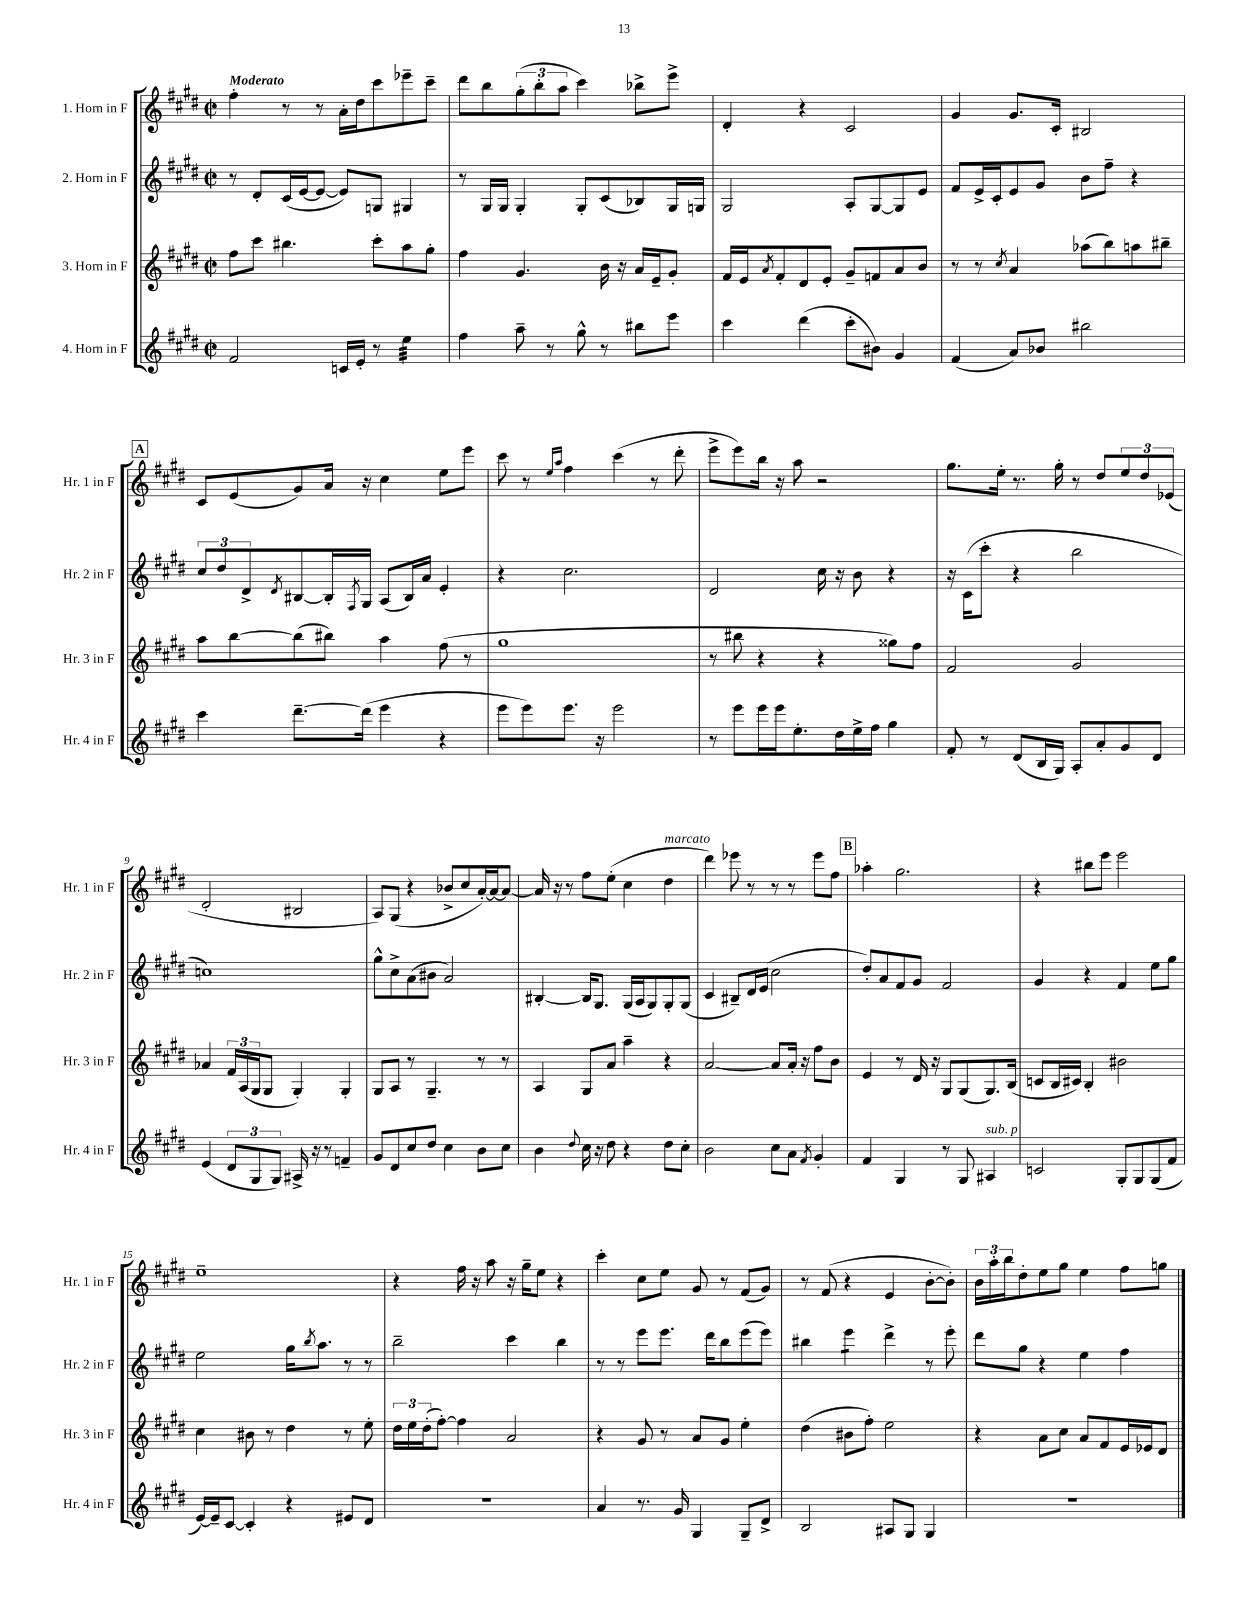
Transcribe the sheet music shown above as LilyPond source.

<<
\new StaffGroup <<
\new Staff = "s0" \with { instrumentName = "1. Horn in F" shortInstrumentName = "Hr. 1 in F" } {
    \clef treble \key e \major \defaultTimeSignature \time 2/2 \tempo "Moderato"
    fis''4-. r8 r8 a'16-. dis''16 cis'''8 ees'''8-- cis'''8-- |
    dis'''8 b''8 \tuplet 3/2 { gis''8-.( b''8-. a''8 } cis'''4) bes''8-> e'''8-> |
    dis'4-. r4 cis'2 |
    gis'4 gis'8. cis'16-. bis2 |
    \mark \markup { \box "A" } cis'8 e'8( gis'8) a'16 r16 cis''4 e''8 e'''8 |
    cis'''8 r8 \grace { e''16 a''16 } fis''4 cis'''4( r8 dis'''8-. |
    e'''8-> e'''8) b''16 r16 a''8 r2 |
    gis''8. e''16-. r8. gis''16-. r8 dis''8 \tuplet 3/2 { e''8 dis''8 ees'8( } |
    dis'2-. bis2 |
    a8) gis8( r4 bes'8-> cis''8 a'16~-.) a'16~ a'8~ |
    a'16 r16 r8 fis''8 e''8-.( cis''4 dis''4^\markup { \italic "marcato" } |
    dis'''4) ees'''8 r8 r8 r8 ees'''8 fis''8 |
    \mark \markup { \box "B" } aes''4-. gis''2. |
    r4 bis''8 e'''8 e'''2 |
    e''1-- |
    r4 fis''16 r16 a''8 r16 gis''16-- e''8 r4 |
    cis'''4-. cis''8 e''8 gis'8 r8 fis'8( gis'8) |
    r8 fis'8( r4 e'4 b'8~-. b'8-.) |
    \tuplet 3/2 { b'16 a''16-. b''16 } dis''8-. e''8 gis''8 e''4 fis''8 g''8 \bar "|." |
}
\new Staff = "s1" \with { instrumentName = "2. Horn in F" shortInstrumentName = "Hr. 2 in F" } {
    \clef treble \key e \major \defaultTimeSignature \time 2/2
    r8 dis'8-. cis'16( e'16~ e'8~ e'8) g8 gis4 |
    r8 gis16 gis16 gis4-. gis8-. cis'8( bes8) gis16 g16 |
    gis2 a8-. gis8~ gis8 e'8 |
    fis'8 e'16-> cis'16-. e'8 gis'8 b'8 fis''8-- r4 |
    \mark \markup { \box "A" } \tuplet 3/2 { cis''8 dis''8 dis'8-> } \acciaccatura { dis'8 } bis8~ bis16-. \acciaccatura { fis8 } gis16 a8( bis16) a'16 e'4-. |
    r4 cis''2. |
    dis'2 cis''16 r16 b'8 r4 |
    r16 cis'16( cis'''8-. r4 b''2 |
    c''1) |
    gis''8-^ cis''8-> a'8( bis'8 a'2) |
    bis4~-. bis16 gis8. gis16( a16 gis8) gis8-. gis8( |
    cis'4 bis8--) dis'16 e'16( cis''2 |
    \mark \markup { \box "B" } dis''8-.) a'8 fis'8 gis'8 fis'2 |
    gis'4 r4 fis'4 e''8 gis''8 |
    e''2 gis''16 \acciaccatura { b''8 } a''8. r8 r8 |
    b''2-- cis'''4 b''4 |
    r8 r8 e'''8 e'''8. dis'''16 b''8 e'''8( e'''8) |
    bis''4 e'''4:8 dis'''4-> r8 e'''8-. |
    dis'''8 gis''8 r4 e''4 fis''4 \bar "|." |
}
\new Staff = "s2" \with { instrumentName = "3. Horn in F" shortInstrumentName = "Hr. 3 in F" } {
    \clef treble \key e \major \defaultTimeSignature \time 2/2
    fis''8 cis'''8 bis''4. cis'''8-. a''8 gis''8-. |
    fis''4 gis'4. b'16 r16 a'16 e'16-- gis'8-. |
    fis'16 e'16 \acciaccatura { a'8 } fis'8-. dis'8 e'8-. gis'8-- f'8 a'8 b'8 |
    r8 r8 \acciaccatura { cis''8 } a'4 aes''8( b''8) a''8 bis''8-- |
    \mark \markup { \box "A" } a''8 b''8~ b''8( bis''8) a''4 fis''8( r8 |
    gis''1 |
    r8 bis''8 r4 r4 gisis''8) fis''8 |
    fis'2 gis'2 |
    aes'4 \tuplet 3/2 { fis'16 a16( gis16 } gis8 gis4-.) gis4-. |
    gis8 a8 r8 gis4.-- r8 r8 |
    a4 gis8 a'8 a''4-- r4 |
    a'2~ a'8 a'16-. r16 fis''8 b'8 |
    \mark \markup { \box "B" } e'4 r8 dis'16 r16 gis8 gis8( gis8.) b16( |
    c'8 b16 cis'16) b4-. bis'2 |
    cis''4 bis'8 r8 dis''4 r8 e''8-. |
    \tuplet 3/2 { dis''16 e''16 dis''16-.( } fis''8~-.) fis''4 a'2 |
    r4 gis'8 r8 a'8 gis'8 e''4-. |
    dis''4( bis'8 fis''8-.) e''2 |
    r4 a'8 cis''8 a'8 fis'8 e'16 ees'16 dis'8 \bar "|." |
}
\new Staff = "s3" \with { instrumentName = "4. Horn in F" shortInstrumentName = "Hr. 4 in F" } {
    \clef treble \key e \major \defaultTimeSignature \time 2/2
    fis'2 c'16 e'16-. r8 e''4:32 |
    fis''4 a''8-- r8 gis''8-^ r8 bis''8 e'''8 |
    cis'''4 dis'''4( cis'''8-. bis'8) gis'4 |
    fis'4( a'8) bes'8 bis''2 |
    \mark \markup { \box "A" } cis'''4 dis'''8.~-- dis'''16( e'''4 r4 |
    e'''8 e'''8) e'''8. r16 e'''2 |
    r8 e'''8 e'''16 e'''16 e''8.-. dis''16 e''16-> fis''16 gis''4 |
    fis'8-. r8 dis'8( b16 gis16) a8-. a'8-. gis'8 dis'8 |
    e'4( \tuplet 3/2 { dis'8 gis8 gis8) } ais16-> r16 r8 f'4-- |
    gis'8 dis'8 cis''8 dis''8 cis''4 b'8 cis''8 |
    b'4 \appoggiatura { dis''8 } cis''16 r16 dis''8 r4 dis''8 cis''8-. |
    b'2 cis''8 a'8 \acciaccatura { fis'8 } gis'4-. |
    \mark \markup { \box "B" } fis'4 gis4 r8 gis8 ais4^\markup { \italic "sub. p" } |
    c'2 gis8-. gis8 gis8( fis'8 |
    e'16~) e'16-- cis'8~ cis'4-. r4 eis'8 dis'8 |
    R1 |
    a'4 r8. gis'16 gis4 gis8-- dis'8-> |
    b2 ais8 gis8 gis4 |
    R1 \bar "|." |
}
>>
>>
